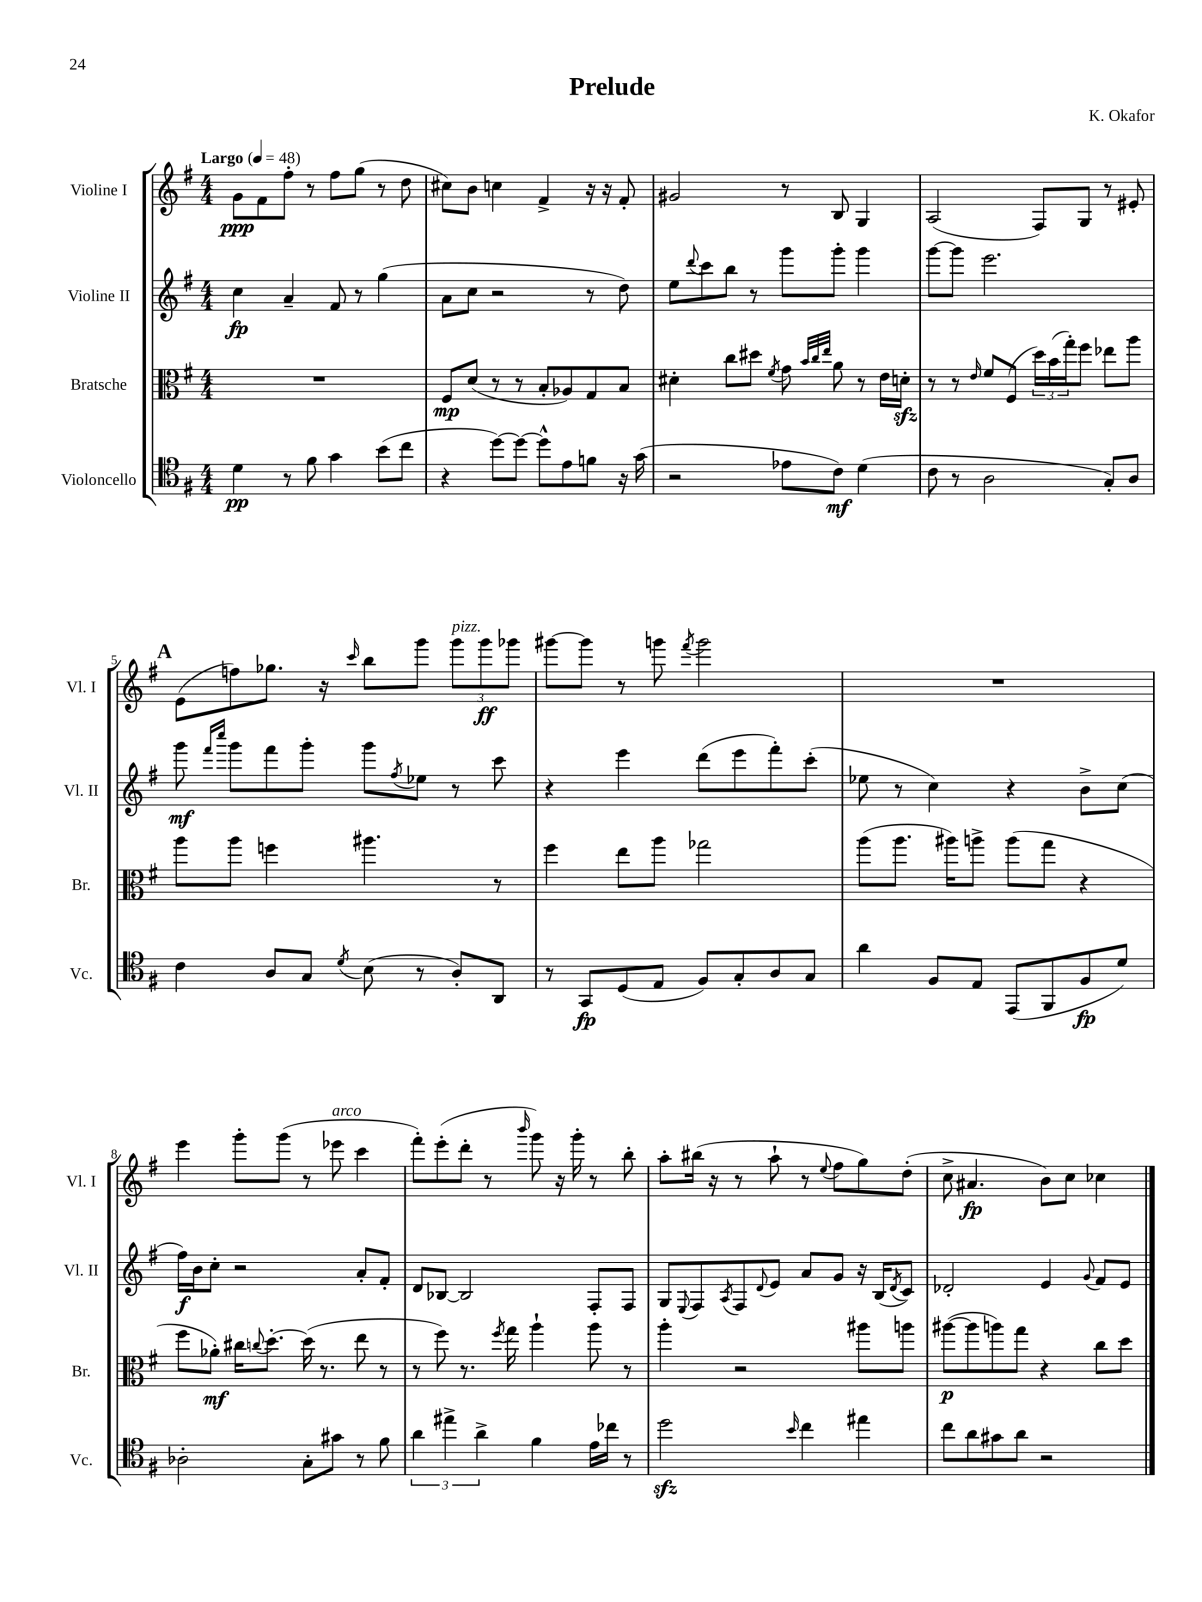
\header { title = "Prelude" composer = "K. Okafor" }
<<
\new StaffGroup <<
\new Staff = "s0" \with { instrumentName = "Violine I" shortInstrumentName = "Vl. I" } {
    \clef treble \key g \major \numericTimeSignature \time 4/4 \tempo "Largo" 4 = 48
    g'8\ppp fis'8 fis''8-. r8 fis''8 g''8( r8 d''8 |
    cis''8) b'8 c''4 fis'4-> r16 r16 fis'8-. |
    gis'2 r8 b8 g4 |
    a2( fis8) g8 r8 eis'8-. |
    \mark \markup { \bold "A" } e'8( f''8) ges''8. r16 \grace { c'''16 } b''8 g'''8 \tuplet 3/2 { g'''8^\markup { \italic "pizz." } g'''8\ff ges'''8 } |
    gis'''8~ gis'''8 r8 g'''8 \acciaccatura { fis'''8 } g'''2 |
    R1 |
    e'''4 g'''8-. g'''8( r8 ees'''8^\markup { \italic "arco" } c'''4 |
    fis'''8-.) e'''8-.( d'''8-. r8 \grace { b'''16 } g'''8) r16 g'''16-. r8 b''8-. |
    a''8-. bis''16( r16 r8 a''8-! r8 \appoggiatura { e''8 } fis''8 g''8) d''8-.( |
    c''8-> ais'4.\fp b'8) c''8 ces''4 \bar "|." |
}
\new Staff = "s1" \with { instrumentName = "Violine II" shortInstrumentName = "Vl. II" } {
    \clef treble \key g \major \numericTimeSignature \time 4/4
    c''4\fp a'4-- fis'8 r8 g''4( |
    a'8 c''8 r2 r8 d''8) |
    e''8 \appoggiatura { d'''8 } c'''8 b''8 r8 g'''8 g'''8-. g'''4 |
    g'''8~ g'''8 e'''2. |
    \mark \markup { \bold "A" } g'''8\mf \grace { fis'''16 c''''16 } g'''8 fis'''8 g'''8-. g'''8 \acciaccatura { fis''8 } ees''8 r8 c'''8 |
    r4 e'''4 d'''8( e'''8 fis'''8-.) c'''8-.( |
    ees''8 r8 c''4) r4 b'8-> c''8( |
    fis''16\f) b'16 c''8-. r2 a'8-. fis'8-. |
    d'8 bes8~ bes2 fis8-. fis8 |
    g8 \appoggiatura { e8 } fis8 \acciaccatura { a8 } fis8 \appoggiatura { d'8 } e'8 a'8 g'8 r16 b16( \acciaccatura { d'8 } c'8) |
    des'2-. e'4 \appoggiatura { g'8 } fis'8 e'8 \bar "|." |
}
\new Staff = "s2" \with { instrumentName = "Bratsche" shortInstrumentName = "Br." } {
    \clef alto \key g \major \numericTimeSignature \time 4/4
    R1 |
    fis8\mp d'8( r8 r8 b8-. aes8) g8 b8 |
    dis'4-. c''8 dis''8 \acciaccatura { fis'8 } g'8 \grace { b'32 c''32 e''32 } a'8 r8 e'16 d'16-.\sfz |
    r8 r8 \grace { e'16 } fis'8 fis8( \tuplet 3/2 { d''16) b'16( g''16-.) } fis''8 ees''8 a''8 |
    \mark \markup { \bold "A" } a''8 a''8 f''4 ais''4. r8 |
    fis''4 e''8 a''8 ges''2 |
    a''8( a''8. ais''16) a''8-> a''8( g''8 r4 |
    fis''8 aes'8-.\mf) cis''16 \appoggiatura { c''8 } d''8.~-. d''16( r8. e''8 r8 |
    r8 fis''8) r8. \acciaccatura { fis''8 } g''16 a''4-! a''8 r8 |
    a''4-. r2 ais''8 a''8 |
    ais''8~\p( ais''8 a''8) g''8 r4 c''8 d''8 \bar "|." |
}
\new Staff = "s3" \with { instrumentName = "Violoncello" shortInstrumentName = "Vc." } {
    \clef tenor \key g \major \numericTimeSignature \time 4/4
    d'4\pp r8 fis'8 g'4 b'8( c''8 |
    r4 d''8~) d''8~ d''8-^ e'8 f'8 r16 g'16( |
    r2 ees'8 c'8\mf) d'4( |
    c'8 r8 a2 g8-.) a8 |
    \mark \markup { \bold "A" } c'4 a8 g8 \acciaccatura { d'8 } b8( r8 a8-.) a,8 |
    r8 g,8\fp d8( e8 fis8) g8-. a8 g8 |
    a'4 fis8 e8 e,8( fis,8 fis8\fp d'8) |
    aes2-. g8-. gis'8 r8 fis'8 |
    \tuplet 3/2 { a'4 eis''4-> a'4-> } fis'4 e'16 ces''16 r8 |
    d''2\sfz \grace { b'16 } c''4 eis''4 |
    c''8 a'8 gis'8 a'8 r2 \bar "|." |
}
>>
>>
